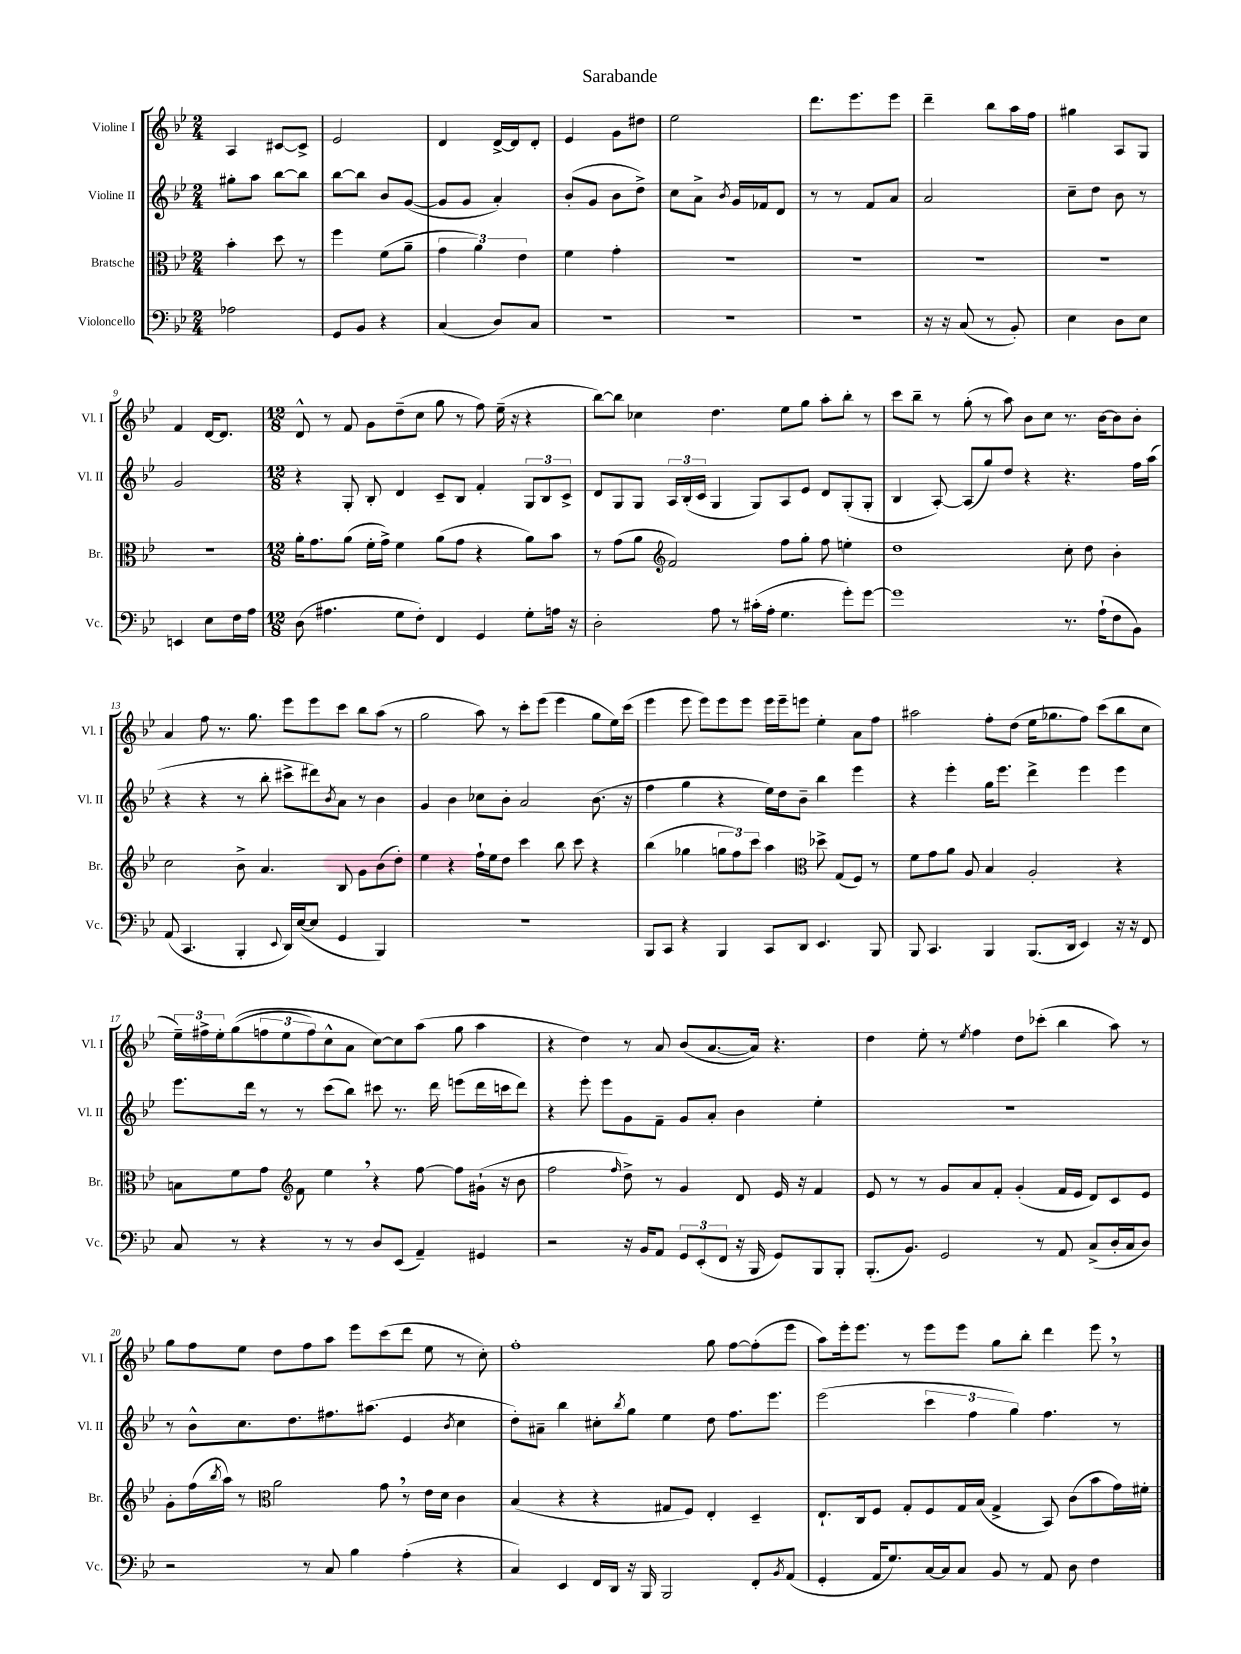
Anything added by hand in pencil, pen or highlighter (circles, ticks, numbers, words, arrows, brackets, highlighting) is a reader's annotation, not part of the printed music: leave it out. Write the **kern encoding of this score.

**kern	**kern	**kern	**kern
*staff4	*staff3	*staff2	*staff1
*clefF4	*clefC3	*clefG2	*clefG2
*k[b-e-]	*k[b-e-]	*k[b-e-]	*k[b-e-]
*M2/4	*M2/4	*M2/4	*M2/4
2A-	4b-'	8gg#'	4A
.	.	8aa	.
.	8dd	[8bb-	[8c#
.	8r	8bb-]	8c#^]
=	=	=	=
8GG	4ff	[8bb-	2e-
8BB-	.	8bb-]	.
4r	(8f	8b-	.
.	8a~	([8g	.
=	=	=	=
(4C	6g	8g]	4d
.	.	8g	.
.	6a)	.	.
8D)	.	4a')	[16d^
.	.	.	16d]
.	6e-	.	.
8C	.	.	8d'
=	=	=	=
2r	4f	(8b-'	4e-
.	.	8g	.
.	4g'	8b-	8g
.	.	8dd^)	8dd#
=	=	=	=
2r	2r	8cc	2ee-
.	.	8a^	.
.	.	8qb-	.
.	.	16g	.
.	.	16f-	.
.	.	8d	.
=	=	=	=
2r	2r	8r	8.ddd
.	.	8r	.
.	.	.	8.eee-
.	.	8f	.
.	.	8a	8eee-
=	=	=	=
16r	2r	2a	4ddd~
16r	.	.	.
(8C	.	.	.
8r	.	.	8bb-
8BB-')	.	.	16aa
.	.	.	16ff
=	=	=	=
4E-	2r	8cc~	4gg#
.	.	8dd	.
8D	.	8b-	8A
8E-	.	8r	8G
=	=	=	=
4EE	2r	2g	4f
8E-	.	.	[16d
.	.	.	8.d]
16F	.	.	.
16A	.	.	.
=	=	=	=
*M12/8	*M12/8	*M12/8	*M12/8
(8D	16a'	4r	8d^^
.	8.g	.	.
4.A#	.	.	8r
.	(8a	8G'	8f
.	16f'	8B-'	8g
.	16g^)	.	.
8G	4f	4d	(8dd~
8F')	.	.	8cc
4FF	(8a	8c~	8gg
.	8g	8B-	8r
4GG	4r	4f'	8ff)
.	.	.	(16ee-~
.	.	.	16r
8G'	8a)	12G	4r
.	.	12B-	.
16A	8b-	.	.
.	.	12c^	.
16r	.	.	.
=	=	=	=
2D'	8r	8d	[8bb-)
.	(8g	8G	8bb-]
.	8a	8G	4cc-
*	*clefG2	*	*
.	2f)	24A	.
.	.	(24B-'	.
.	.	24c	.
8A	.	4G	4.dd
8r	.	.	.
(16c#'	.	8G)	.
16A'	.	.	.
4.G	8ff	8A	8ee-
.	8gg'	8e-	8gg
.	8ff	8d	8aa'
8g')	4ee'	(8G'	8bb-'
[8g	.	8G'	8r
=	=	=	=
1g]	1dd	4B-	8ccc
.	.	.	8bb-~
.	.	[8A')	8r
.	.	(8A]	(8gg'
.	.	8gg)	8r
.	.	8dd	8aa)
.	.	4r	8b-
.	.	.	8cc
8.r	8cc'	4.r	8.r
.	8dd	.	.
(16A`	.	.	[16b-
8F	4b-'	.	8b-]
8BB-)	.	16ff	8b-'
.	.	(16aa	.
=	=	=	=
(8AA	2cc	4r	4a
4.CC	.	.	.
.	.	4r	8ff
.	.	.	8.r
4BBB-'	8b-^	8r	.
.	.	.	8.gg
.	4.a	8bb-'	.
8qqEE-	.	.	.
16DD)	.	8ccc#^	8eee-
([16E-	.	.	.
8E-]	.	8ddd#)	8eee-
.	.	8qb-	.
4GG	8B-	8a	8ccc
.	8g	8r	8bb-
4BBB-)	(8b-	4b-	(8aa
.	8dd')	.	8r
=	=	=	=
1.r	4ee-	4g	2gg
.	4r	4b-	.
.	16ff`	8cc-	8aa)
.	16ee-	.	.
.	8dd	8b-'	8r
.	4ccc	2a	8ccc'
.	.	.	(8eee-
.	8bb-	.	4eee-
.	8ccc	.	.
.	4r	(8.b-	8gg
.	.	.	16ee-)
.	.	16r	(16ccc
=	=	=	=
8BBB-	(4bb-	4ff	4eee-
8CC	.	.	.
4r	4gg-	4gg	8eee-
.	.	.	8eee-)
4BBB-	12gg	4r	8eee-
.	12ff)	.	.
.	.	.	8eee-
.	12ccc	.	.
8CC	4aa	16ee-)	16eee-
.	.	16dd	16eee-~
8DD	.	8b-~	8eee
*	*clefC3	*	*
4.EE-	8dd-^	4bb-	4ee-'
.	(8G	.	.
.	8F)	4eee-	8a
8BBB-	8r	.	8ff
=	=	=	=
8BBB-	8f	4r	2aa#
4.CC	8g	.	.
.	8a	4eee-'	.
.	8A	.	.
4BBB-	4B-	16gg	8ff'
.	.	8.eee-	.
.	.	.	(8dd
(8.BBB-	2A'	4ddd^	16ee-
.	.	.	8.gg-
16DD	.	.	.
4EE-)	.	4eee-	8ff)
.	.	.	(8ccc
16r	4r	4eee-	8bb-
16r	.	.	.
8FF	.	.	8cc
=	=	=	=
8C	8B	8.eee-	24ee-~)
.	.	.	24ff#^
.	.	.	24ee-'
8r	8f	.	&((8gg
.	.	16ddd	.
4r	8g	8r	12ff
.	.	.	12ee-
.	8f	8r	.
.	.	.	12ff)
8r	4ee-	(8ccc	8cc^^
8r	.	8bb-)	8a
8D	4r	8ccc#	[8cc&)
(8EE-	.	8.r	8cc]
4AA~)	[8ff	.	(8aa
.	.	16ddd	.
.	8ff]	(8eee	8gg
4GG#	(16g#`	16ddd	4aa
.	16r	16ccc	.
.	8b-	8ddd)	.
=	=	=	=
*	*clefG2	*	*
2r	2ff	4r	4r
.	.	8eee-'	4dd)
.	.	8eee-	.
.	16qqff	.	.
16r	8dd^)	8g	8r
16BB-	.	.	.
8AA	8r	8f~	8a
12GG	4g	8g	(8b-
(12EE-'	.	.	.
.	.	8a'	[8.a
12FF	.	.	.
16r	8d	4b-	.
16BBB-	.	.	16a])
8GG)	16e-	.	4.r
.	16r	.	.
8BBB-	4f	4ee-'	.
8BBB-'	.	.	.
=	=	=	=
(8.BBB-'	8e-	1.r	4dd
.	8r	.	.
8.BB-)	.	.	.
.	8r	.	8ee-'
2GG	8g	.	8r
.	.	.	8qee-
.	8a	.	4ff
.	8f'	.	.
.	(4g'	.	8dd
8r	.	.	(8ccc-'
8AA	16f	.	4bb-
.	16e-	.	.
(8C^	8d)	.	.
16D'	8c	.	8aa)
16C	.	.	.
8D)	8e-	.	8r
=	=	=	=
2r	8g'	8r	8gg
.	(16ff	8b-^^	8ff
.	8qbb-	.	.
.	16aa)	.	.
.	8r	8.cc	8ee-
*	*clefC3	*	*
.	2a	.	8dd
.	.	8.dd	.
8r	.	.	8ff
8C	.	8.ff#	8aa
4B-	.	.	8eee-
.	.	(8.aa#	.
.	8g	.	(8ccc
(4A'	8r	4e-	8ddd
.	16e-	.	8ee-
.	16d	.	.
.	.	8qb-	.
4r	4c	4cc	8r
.	.	.	8cc')
=	=	=	=
4C)	(4B-	8dd')	1ff'
.	.	8a#~	.
4EE-	4r	4bb-	.
16FF	4r	8cc#'	.
16DD	.	.	.
.	.	8qbb-	.
16r	.	8gg	.
16BBB-	.	.	.
2BBB-	8G#	4ee-	.
.	8F)	.	.
.	4E-'	8dd	8gg
.	.	8.ff	[8ff
8FF'	4D~	.	(8ff']
.	.	8.eee-	.
8qBB-	.	.	.
(8AA	.	.	8eee-
=	=	=	=
4GG'	8.E-`	(2eee-	8aa)
.	.	.	16eee-'
.	16C	.	8.eee-
16AA	8F	.	.
8.G)	.	.	.
.	8G'	.	8r
[16C	8F	6ccc	8eee-
16C]	.	.	.
8C	16G	.	8eee-
.	.	6ff	.
.	(16B-	.	.
8BB-	4G^	.	8gg
.	.	6gg)	.
8r	.	.	8bb-'
8AA	8BB-)	4.ff	4ddd
8D	(8c	.	.
4F	8b-	.	8eee-
.	16g)	8r	8r
.	16f#'	.	.
==	==	==	==
*-	*-	*-	*-
